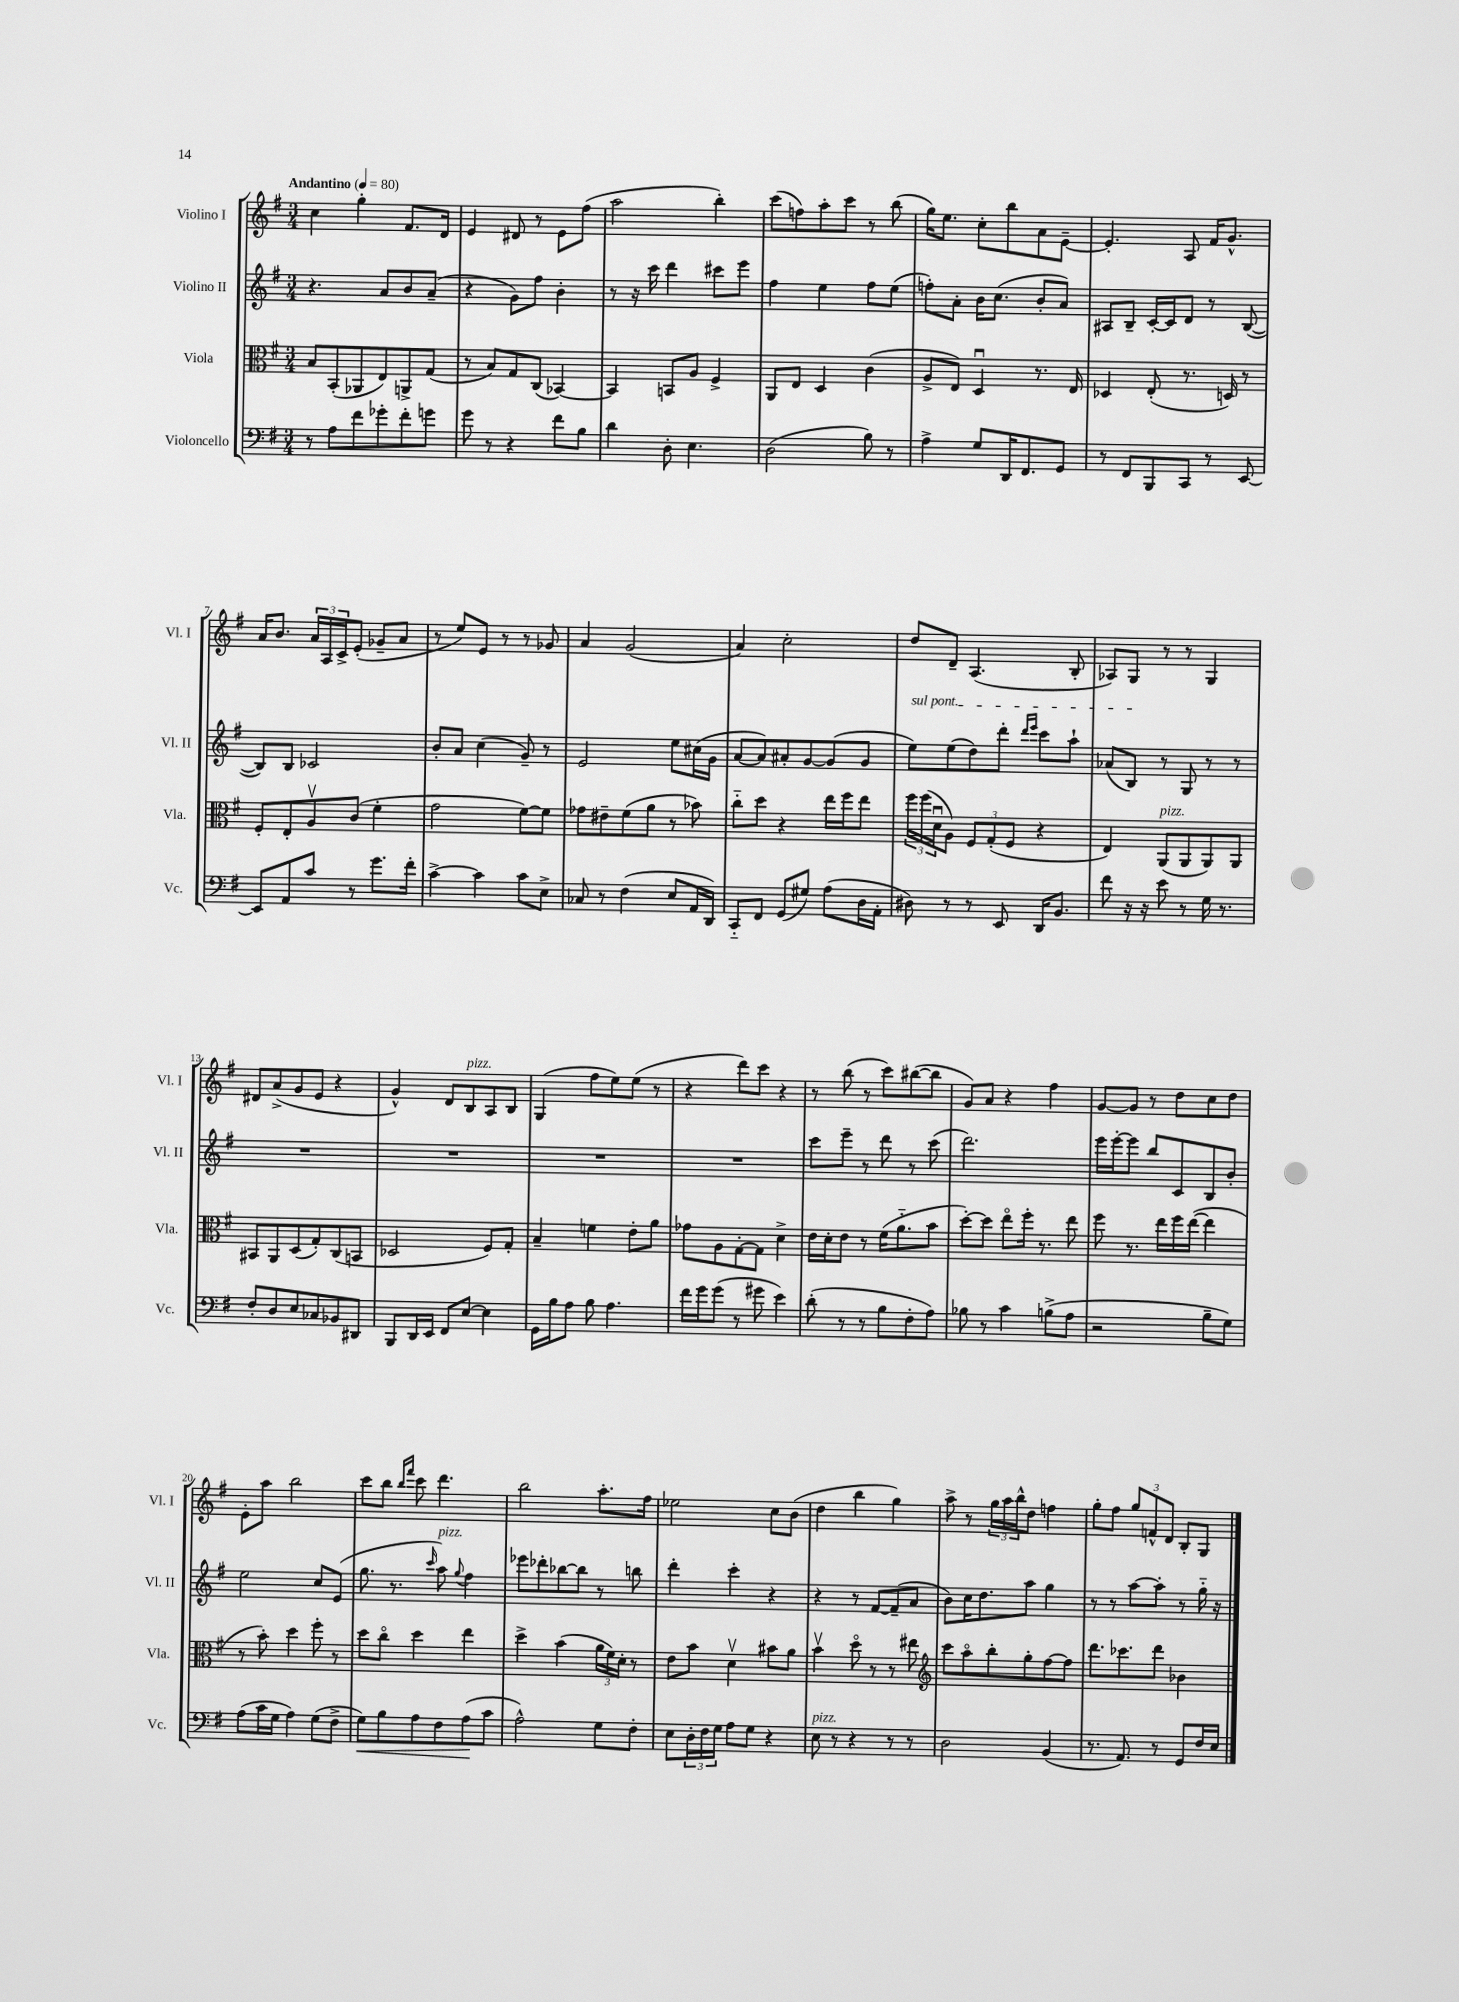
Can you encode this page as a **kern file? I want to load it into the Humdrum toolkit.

**kern	**kern	**kern	**kern
*staff4	*staff3	*staff2	*staff1
*clefF4	*clefC3	*clefG2	*clefG2
*k[f#]	*k[f#]	*k[f#]	*k[f#]
*M3/4	*M3/4	*M3/4	*M3/4
*MM80	*MM80	*MM80	*MM80
8r	8B/L	4.r	4cc\
8A\L	(8BB'/	.	.
8f#\	8AA-/	.	4gg'\
8g-'\	8E/)	8a/L	.
8f#'\	8AA^/	8b/	8.f#/L
8g\J	(8G/J	(8a~/J	.
.	.	.	16d/Jk
=	=	=	=
8g\	8r	4r	4e/
8r	8B/L)	.	.
4r	8G/	8g\L)	8d#/
.	(8C/J	8ff#\J	8r
8f#\L	[4BB-/)	4b'\	8e\L
8B\J	.	.	(8ff#\J
=	=	=	=
4d\	4BB-/]	8r	2aa\
.	.	16r	.
.	.	16ccc\	.
8D'\	8BB/L	4ddd\	.
4.E\	8A/J	.	.
.	4F#^/	8ccc#\L	4bb'\)
.	.	8eee\J	.
=	=	=	=
(2D\	8AA/L	4ff#\	(8ccc\L
.	8E/J	.	8ff\)
.	4D/	4ee\	8aa'\
.	.	.	8ccc\J
8B\)	(4c\	8ff#\L	8r
8r	.	(8ee\J	(8bb\
=	=	=	=
4A^\	8A^/L	8ff'\L)	16gg\LK)
.	.	.	8.ee\J
.	8E/J)	8a'\J	.
8G/L	4Du/	16b\LK	8cc'\L
.	.	(8.cc\J	.
16DD/K	.	.	8bb\
8.FF#/	.	.	.
.	8.r	8b'/L	8a\
8GG/J	.	8a/J)	[8e~\J
.	16E/	.	.
=	=	=	=
8r	4D-/	8A#/L	4.e'/]
8FF#/L	.	8B~/J	.
8BBB/	(8E'/	[16c'/LL	.
.	.	16c/]J	.
8CC/J	8.r	8d/J	8A/
8r	.	8r	16f#/LK
.	16D/)	.	8.g^^/J
[8EE/	8r	([8B/	.
=	=	=	=
8EE/]L	8F#'/L	8B/]L)	16a/LK
.	.	.	8.b/J
8AA/	8E'/	8B/J	.
8c/J	8Av/	2c-/	24a/LL
.	.	.	24A/
.	.	.	24c^/J
8r	(8c/J	.	(8e'/J
8.g\L	4f#'\	.	8g-~/L
.	.	.	8a/J
16f#'\Jk	.	.	.
=	=	=	=
[4c^\	2g\	8b'/L	8r
.	.	8a/J	8ee/L)
4c\]	.	(4cc\	8e/J
.	.	.	8r
8c\L	[8f#\L)	8g~/)	8r
8E^\J	8f#\]J	8r	8g-/
=	=	=	=
8C-/	8g-\L	2e/	4a/
8r	8e#~\	.	.
(4F#\	(8f#\	.	(2g/
.	8a\J	.	.
8E/L	8r	8ee\L	.
16AA/L	8b-\)	(16cc#\L	.
16DD/JJ)	.	16g\JJ	.
=	=	=	=
8CC'~/L	8cc'~\L	[8a/L	4a/)
8FF#/J	8dd\J	8a/])	.
(8GG/L	4r	8a#'/	2cc'\
8G#/J)	.	[8g/	.
(8A\L	16ee\LL	(8g/]	.
.	16ff#\J	.	.
16D\L	8ee\J	8g/J	.
16AA'\JJ	.	.	.
=	=	=	=
8D#\)	24ff#\LL	8ee\L)	8dd/L
.	(24ff#\	.	.
.	24du\J	.	.
8r	8A\J)	(8ee\	8d~/J
8r	12F#/L	8dd\)	(4.A/
.	(12G'/	.	.
8EE/	.	8ddd'\J	.
.	12F#/J	.	.
.	.	16qqddd/LL	.
.	.	16qqeee/JJ	.
16DD/LK	4r	8ccc\L	.
8.BB/J	.	.	.
.	.	8aa`\J	8B'/
=	=	=	=
8f#\	4E/)	(8a-/L	8A-/L)
16r	.	8B/J)	8G/J
16r	.	.	.
8e\	(8AA/L	8r	8r
8r	8AA/	8G/	8r
16G\	8AA/)	8r	4G/
8.r	.	.	.
.	8AA/J	8r	.
=	=	=	=
8F#'/L	8BB#/L	2.r	8d#/L
8D/	8AA/	.	(8a^/
8E/	(8D/	.	8g/
8C-/	8G'/)	.	8e/J
8BB-/	(8C/	.	4r
8DD#/J	8BB/J	.	.
=	=	=	=
8BBB/L	2D-/	2.r	4g^^/)
16DD/L	.	.	.
16EE/JJ	.	.	.
8FF#/L	.	.	8d/L
[8E/J	.	.	8B/
4E\]	8F#/L)	.	8A/
.	8G'/J	.	8B/J
=	=	=	=
16GG\LL	4B~/	2.r	(4G/
16B\J	.	.	.
8A\J	.	.	.
8B\	4f\	.	8ff#\L
4.A\	.	.	8ee\)
.	8e'\L	.	(8ee\J
.	8a\J	.	8r
=	=	=	=
16f#\LL	8g-\L	2.r	4r
16g\J	.	.	.
(8g\J	8A\	.	.
8r	[8G'\	.	8ddd\L)
8g#\	8G\]J	.	8ccc\J
4e\)	4d^\	.	4r
=	=	=	=
(8d'\	16e\LL	8ccc\L	8r
.	16d'\J	.	.
8r	8e\J	8eee~\J	(8bb\
8r	8r	8r	8r
8B\L	(16f#\LK	8ddd\	8ccc\L)
.	8.a'~\	.	.
8F#'\	.	8r	([8bb#\
8A\J)	8b\J	(8ccc\	8bb#\]J
=	=	=	=
8B-\	[8dd'\L)	2.ddd\)	8g/L)
8r	8dd\]J	.	8a/J
4c\	8eeo\L	.	4r
.	16ff#'\Jk	.	.
.	8.r	.	.
(8B^\L	.	.	4ff#\
8A\J	8ee\	.	.
=	=	=	=
2r	8ff#\	16eee\LL	[8g/L
.	.	[16eee'\J	.
.	8.r	8eee\]J	8g/]J
.	.	8bb/L	8r
.	16ee\LL	.	.
.	16ff#\	8c/	8dd\L
.	([16ee\JJ	.	.
8B~\L	4ee\]	8B/	8cc\
8G\J)	.	8b'/J	8dd\J
=	=	=	=
(8A\L	8r	2ee\	8e'\L
16c\L	8b'\)	.	8aa\J
16G\JJ	.	.	.
4A\)	4dd\	.	2bb\
(8G\L	8ff#'\	8cc/L	.
8F#^\J	8r	(8e/J	.
=	=	=	=
8G\L)	8dd\L	8.gg\	8ccc\L
8B\	8cco\J	.	8bb\J
.	.	8.r	.
.	.	.	16qqbb/LL
.	.	.	16qqfff#/JJ
8A\	4dd\	.	8ccc\
.	.	16qqccc/	.
8F#\	.	8aa\)	4.ddd\
.	.	8qqgg/	.
(8A\	4ee\	4ff#\	.
8c\J	.	.	.
=	=	=	=
2A^^\)	4dd^\	8eee-\L	2bb\
.	.	8ddd-'\	.
.	(4b\	[8bb-\	.
.	.	8bb-\]J	.
8G\L	24a\LL	8r	8.aa'\L
.	24f#\)	.	.
.	24d'\JJ	.	.
8F#'\J	8r	8bb\	.
.	.	.	16ff#\Jk
=	=	=	=
8E\L	8e\L	4ddd'\	2ee-\
24D'\L	8b\J	.	.
24F#\	.	.	.
24G\JJ	.	.	.
8A\L	4dv\	4ccc'\	.
8G\J	.	.	.
4r	8b#\L	4r	8cc\L
.	8a\J	.	(8b\J
=	=	=	=
8E\	4bv\	4r	4dd\
8r	.	.	.
4r	8ddo\	8r	4bb\
.	8r	[8f#/L	.
8r	8r	(8f#~/]	4gg\)
8r	8ee#\	8a/J	.
=	=	=	=
*	*clefG2	*	*
2D\	8ccc\L	8b\L)	8aa^\
.	8aao\	16cc\K	8r
.	.	8.dd\	.
.	8bb'\	.	24gg\LL
.	.	.	24aa\
.	.	.	24bb^^\J
.	8gg'\	8aa\J	8dd\J
(4BB/	[8ff#\	4gg\	4ff\
.	8ff#\]J	.	.
=	=	=	=
8.r	8.ddd\L	8r	8gg'\L
.	.	8r	8ff#\J
8.AA/)	8.ccc-\	.	.
.	.	[8aa\L	12gg/L
.	.	.	12f^^/
8r	8ddd\J	8aa'\]J	.
.	.	.	12d/J
8GG/L	4b-\	8r	8B'/L
16F#/L	.	16gg'~\	8G/J
16E/JJ	.	16r	.
==	==	==	==
*-	*-	*-	*-
